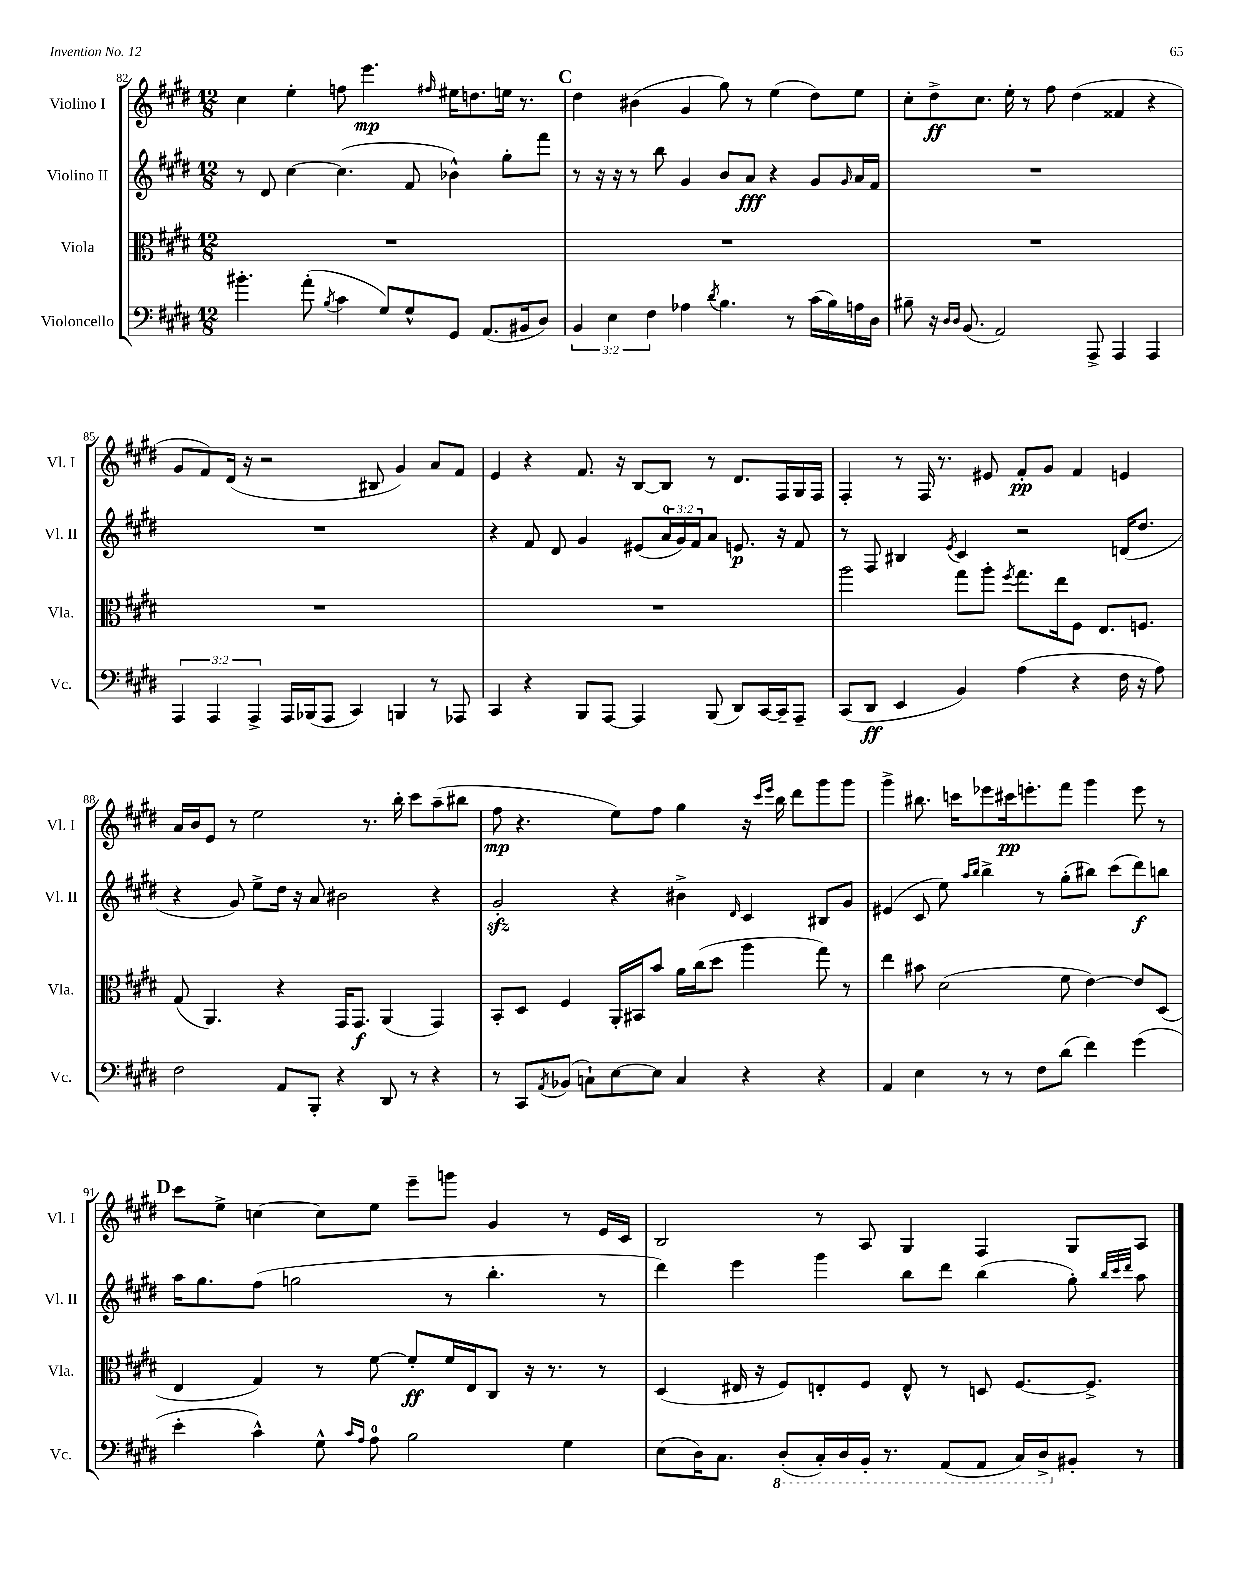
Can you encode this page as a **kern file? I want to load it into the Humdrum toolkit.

**kern	**dynam	**kern	**dynam	**kern	**dynam	**kern	**dynam
*part4	*part4	*part3	*part3	*part2	*part2	*part1	*part1
*staff4	*staff4	*staff3	*staff3	*staff2	*staff2	*staff1	*staff1
*I"Violoncello	*	*I"Viola	*	*I"Violino II	*	*I"Violino I	*
*I'Vc.	*	*I'Vla.	*	*I'Vl. II	*	*I'Vl. I	*
*clefF4	*	*clefC3	*	*clefG2	*	*clefG2	*
*k[f#c#g#d#]	*	*k[f#c#g#d#]	*	*k[f#c#g#d#]	*	*k[f#c#g#d#]	*
*M12/8	*	*M12/8	*	*M12/8	*	*M12/8	*
=82	=82	=82	=82	=82	=82	=82	=82
4.b#X'\	.	1.r	.	8r	.	4cc#\	.
.	.	.	.	8d#/	.	.	.
.	.	.	.	[4cc#\	.	4ee'\	.
(8a'\	.	.	.	.	.	.	.
8qB/	.	.	.	.	.	.	.
4c#\	.	.	.	(4.cc#\]	.	8ffn\	.
.	.	.	.	.	.	4.eee\	mp
8G#/L)	.	.	.	.	.	.	.
8G#^^/	.	.	.	8f#/	.	.	.
.	.	.	.	.	.	16qqff#X/	.
8GG#/J	.	.	.	4b-X^^\)	.	16ee#X\KL	.
.	.	.	.	.	.	8.ddn\	.
(8.AA/L	.	.	.	.	.	.	.
.	.	.	.	8gg#'\L	.	16een\Jk	.
16BB#X/k	.	.	.	.	.	8.r	.
8D#/J)	.	.	.	8fff#\J	.	.	.
!!LO:REH:place=s1:t=C
=83	=83	=83	=83	=83	=83	=83	=83
6BB/	.	1.r	.	8r	.	4dd#\	.
.	.	.	.	16r	.	.	.
6E\	.	.	.	.	.	.	.
.	.	.	.	16r	.	.	.
.	.	.	.	8r	.	(4b#X\	.
6F#\	.	.	.	.	.	.	.
.	.	.	.	8bb\	.	.	.
4A-X\	.	.	.	4g#/	.	4g#/	.
8qd#/	.	.	.	.	.	.	.
4.B\	.	.	.	8b/L	.	8gg#\)	.
.	.	.	.	8a/J	fff	8r	.
.	.	.	.	4r	.	(4ee\	.
8r	.	.	.	.	.	.	.
(16c#\LL	.	.	.	8g#/L	.	8dd#\L)	.
16B\)	.	.	.	.	.	.	.
.	.	.	.	16qqg#/	.	.	.
16An\	.	.	.	16a/L	.	8ee\J	.
16D#\JJ	.	.	.	16f#/JJ	.	.	.
=84	=84	=84	=84	=84	=84	=84	=84
8B#X~\	.	1.r	.	1.r	.	8cc#'\L	.
16r	.	.	.	.	.	8dd#^\	ff
16qqD#/LL	.	.	.	.	.	.	.
16qqD#/JJ	.	.	.	.	.	.	.
(8.BB/	.	.	.	.	.	.	.
.	.	.	.	.	.	8.cc#\J	.
2AA/)	.	.	.	.	.	.	.
.	.	.	.	.	.	16ee'\	.
.	.	.	.	.	.	8r	.
.	.	.	.	.	.	8ff#\	.
.	.	.	.	.	.	(4dd#\	.
8AAA^/	.	.	.	.	.	.	.
4AAA/	.	.	.	.	.	4f##X/	.
4AAA/	.	.	.	.	.	4r	.
!!LO:LB:g=z
=85	=85	=85	=85	=85	=85	=85	=85
6AAA/	.	1.r	.	1.r	.	8g#/L	.
.	.	.	.	.	.	8f#/)	.
6AAA/	.	.	.	.	.	.	.
.	.	.	.	.	.	(16d#/Jk	.
.	.	.	.	.	.	16r	.
6AAA^/	.	.	.	.	.	.	.
.	.	.	.	.	.	2r	.
16AAA/LL	.	.	.	.	.	.	.
(16BBB-X/J	.	.	.	.	.	.	.
8AAA/J	.	.	.	.	.	.	.
4CC#/)	.	.	.	.	.	.	.
.	.	.	.	.	.	8B#X/	.
4BBBn/	.	.	.	.	.	4g#/)	.
8r	.	.	.	.	.	8a/L	.
8AAA-X/	.	.	.	.	.	8f#/J	.
=86	=86	=86	=86	=86	=86	=86	=86
4CC#/	.	1.r	.	4r	.	4e/	.
4r	.	.	.	8f#/	.	4r	.
.	.	.	.	8d#/	.	.	.
8BBB/L	.	.	.	4g#/	.	8.f#/	.
[8AAA/J	.	.	.	.	.	.	.
.	.	.	.	.	.	16r	.
4AAA/]	.	.	.	(8e#X/L	.	[8B/L	.
.	.	.	.	24a/L	.	8B/J]	.
.	.	.	.	24g#/)	.	.	.
.	.	.	.	24f#/J	.	.	.
(8BBB/	.	.	.	8a/J	.	8r	.
8DD#/L)	.	.	.	8.en/	p	8.d#/L	.
[16CC#/L	.	.	.	.	.	.	.
16CC#~/J]	.	.	.	16r	.	16F#/L	.
8AAA~/J	.	.	.	8f#/	.	16G#/	.
.	.	.	.	.	.	16F#/JJ	.
=87	=87	=87	=87	=87	=87	=87	=87
(8CC#/L	.	2aa\	.	8r	.	4F#'/	.
8DD#/J	ff	.	.	8F#/	.	.	.
4EE/	.	.	.	4B#X/	.	8r	.
.	.	.	.	.	.	16F#/	.
.	.	.	.	.	.	8.r	.
.	.	.	.	8qe/	.	.	.
4BB/)	.	8gg#\L	.	4c#/	.	.	.
.	.	8aa'\J	.	.	.	8e#X/	.
.	.	8qff#/	.	.	.	.	.
(4A\	.	8.gg#\L	.	2r	.	8f#'/L	pp
.	.	.	.	.	.	8g#/J	.
.	.	16ee\k	.	.	.	.	.
4r	.	8F#\J	.	.	.	4f#/	.
.	.	8.E/L	.	.	.	.	.
16F#\	.	.	.	(16dn/KL	.	4en/	.
16r	.	8.Fn/J	.	8.dd#/J	.	.	.
8A\)	.	.	.	.	.	.	.
!!LO:LB:g=z
=88	=88	=88	=88	=88	=88	=88	=88
2F#\	.	(8G#/	.	4r	.	16a/LL	.
.	.	.	.	.	.	16b/J	.
.	.	4.AA/)	.	.	.	8e/J	.
.	.	.	.	8g#/)	.	8r	.
.	.	.	.	8ee^\L	.	2ee\	.
8AA/L	.	4r	.	16dd#\Jk	.	.	.
.	.	.	.	16r	.	.	.
8BBB'/J	.	.	.	8a/	.	.	.
4r	.	16GG#/KL	.	2b#X\	.	.	.
.	.	8.GG#/J	f	.	.	.	.
.	.	.	.	.	.	8.r	.
8DD#/	.	(4AA/	.	.	.	.	.
.	.	.	.	.	.	16bb'\	.
8r	.	.	.	.	.	8ccc#\L	.
4r	.	4GG#/)	.	4r	.	(8aa~\	.
.	.	.	.	.	.	8bb#X\J	.
=89	=89	=89	=89	=89	=89	=89	=89
8r	.	8BB'/L	.	2g#zz'/	.	8ff#\	mp
8CC#/L	.	8D#/J	.	.	.	4.r	.
8qAA/	.	.	.	.	.	.	.
(8BB-X/J	.	4F#/	.	.	.	.	.
8Cn`\L)	.	.	.	.	.	.	.
[8E\	.	16AA'/LL	.	4r	.	8ee\L)	.
.	.	16BB#X/J	.	.	.	.	.
8E\J]	.	8b/J	.	.	.	8ff#\J	.
4C/	.	16a\LL	.	4b#X^\	.	4gg#\	.
.	.	(16cc#\J	.	.	.	.	.
.	.	8dd#\J	.	.	.	.	.
.	.	.	.	16qqd#/	.	.	.
4r	.	4aa\	.	4c#/	.	16r	.
.	.	.	.	.	.	16qqccc#/LL	.
.	.	.	.	.	.	16qqeee/JJ	.
.	.	.	.	.	.	16bb\	.
.	.	.	.	.	.	8ddd#\L	.
4r	.	8gg#\)	.	8B#X/L	.	8ggg#\	.
.	.	8r	.	8g#/J	.	8ggg#\J	.
=90	=90	=90	=90	=90	=90	=90	=90
4AA/	.	4ee\	.	(4e#X/	.	4ggg#^\	.
4E\	.	8b#X\	.	8c#/	.	8.bb#X\	.
.	.	(2d#\	.	8ee\)	.	.	.
.	.	.	.	.	.	16cccn\KL	.
.	.	.	.	16qqaa/LL	.	.	.
.	.	.	.	16qqbb/JJ	.	.	.
8r	.	.	.	4bb^\	.	8eee-X\	.
8r	.	.	.	.	.	16ccc#X\k	pp
.	.	.	.	.	.	8.eeen'\	.
8F#\L	.	.	.	8r	.	.	.
(8d#\J	.	8f#\	.	(8gg#'\L	.	8fff#\J	.
4f#\)	.	[4e\)	.	8bb#X\J)	.	4ggg#\	.
.	.	.	.	(8ccc#\L	.	.	.
(4g#\	.	8e/L]	.	8ddd#\)	f	8eee\	.
.	.	(8D#/J	.	8bbn\J	.	8r	.
!!LO:LB:g=z
!!LO:REH:place=s1:t=D
=91	=91	=91	=91	=91	=91	=91	=91
4e'\	.	4E/	.	16aa\KL	.	8ccc#\L	.
.	.	.	.	8.gg#\	.	.	.
.	.	.	.	.	.	8ee^\J	.
4c#^^\)	.	4G#/)	.	(8ff#\J	.	[4ccn\	.
.	.	.	.	2ggn\	.	.	.
8G#^^\	.	8r	.	.	.	8cc\L]	.
16qqc#/LL	.	.	.	.	.	.	.
16qqA/JJ	.	.	.	.	.	.	.
8A\	.	[8f#\	.	.	.	8ee\J	.
2B\	.	8f#'/L]	ff	.	.	8eee~\L	.
.	.	16f#/L	.	8r	.	8gggn\J	.
.	.	16E/J	.	.	.	.	.
.	.	8C#/J	.	4.bb'\	.	4g#/	.
.	.	16r	.	.	.	.	.
.	.	8.r	.	.	.	.	.
4G#\	.	.	.	.	.	8r	.
.	.	8r	.	8r	.	16e/LL	.
.	.	.	.	.	.	16c#/JJ	.
=92	=92	=92	=92	=92	=92	=92	=92
(8E\L	.	(4D#/	.	4ddd#\)	.	2B/	.
16D#\K)	.	.	.	.	.	.	.
8.C#\J	.	.	.	.	.	.	.
.	.	16E#X/	.	4eee\	.	.	.
.	.	16r	.	.	.	.	.
*8ba	*	*	*	*	*	*	*
(8DD#'/L	.	8F#/L)	.	.	.	.	.
16CC#'/L)	.	8En'/	.	4ggg#\	.	8r	.
16DD#/	.	.	.	.	.	.	.
16BBB'/JJ	.	8F#/J	.	.	.	8A/	.
8.r	.	.	.	.	.	.	.
.	.	8E^^/	.	8bb\L	.	4G#/	.
(8AAA/L	.	8r	.	8ddd#\J	.	.	.
8AAA/J	.	8Dn/	.	(4bb\	.	4F#/	.
16CC#/LL)	.	[8.F#/L	.	.	.	.	.
16DD#^/J	.	.	.	.	.	.	.
*X8ba	*	*	*	*	*	*	*
8BB#X'/J	.	.	.	8gg#'\)	.	8G#/L	.
.	.	8.F#^/J]	.	.	.	.	.
.	.	.	.	32qqbb/LLL	.	.	.
.	.	.	.	32qqccc#/	.	.	.
.	.	.	.	32qqddd#/JJJ	.	.	.
8r	.	.	.	8aa\	.	8A/J	.
==	==	==	==	==	==	==	==
*-	*-	*-	*-	*-	*-	*-	*-
